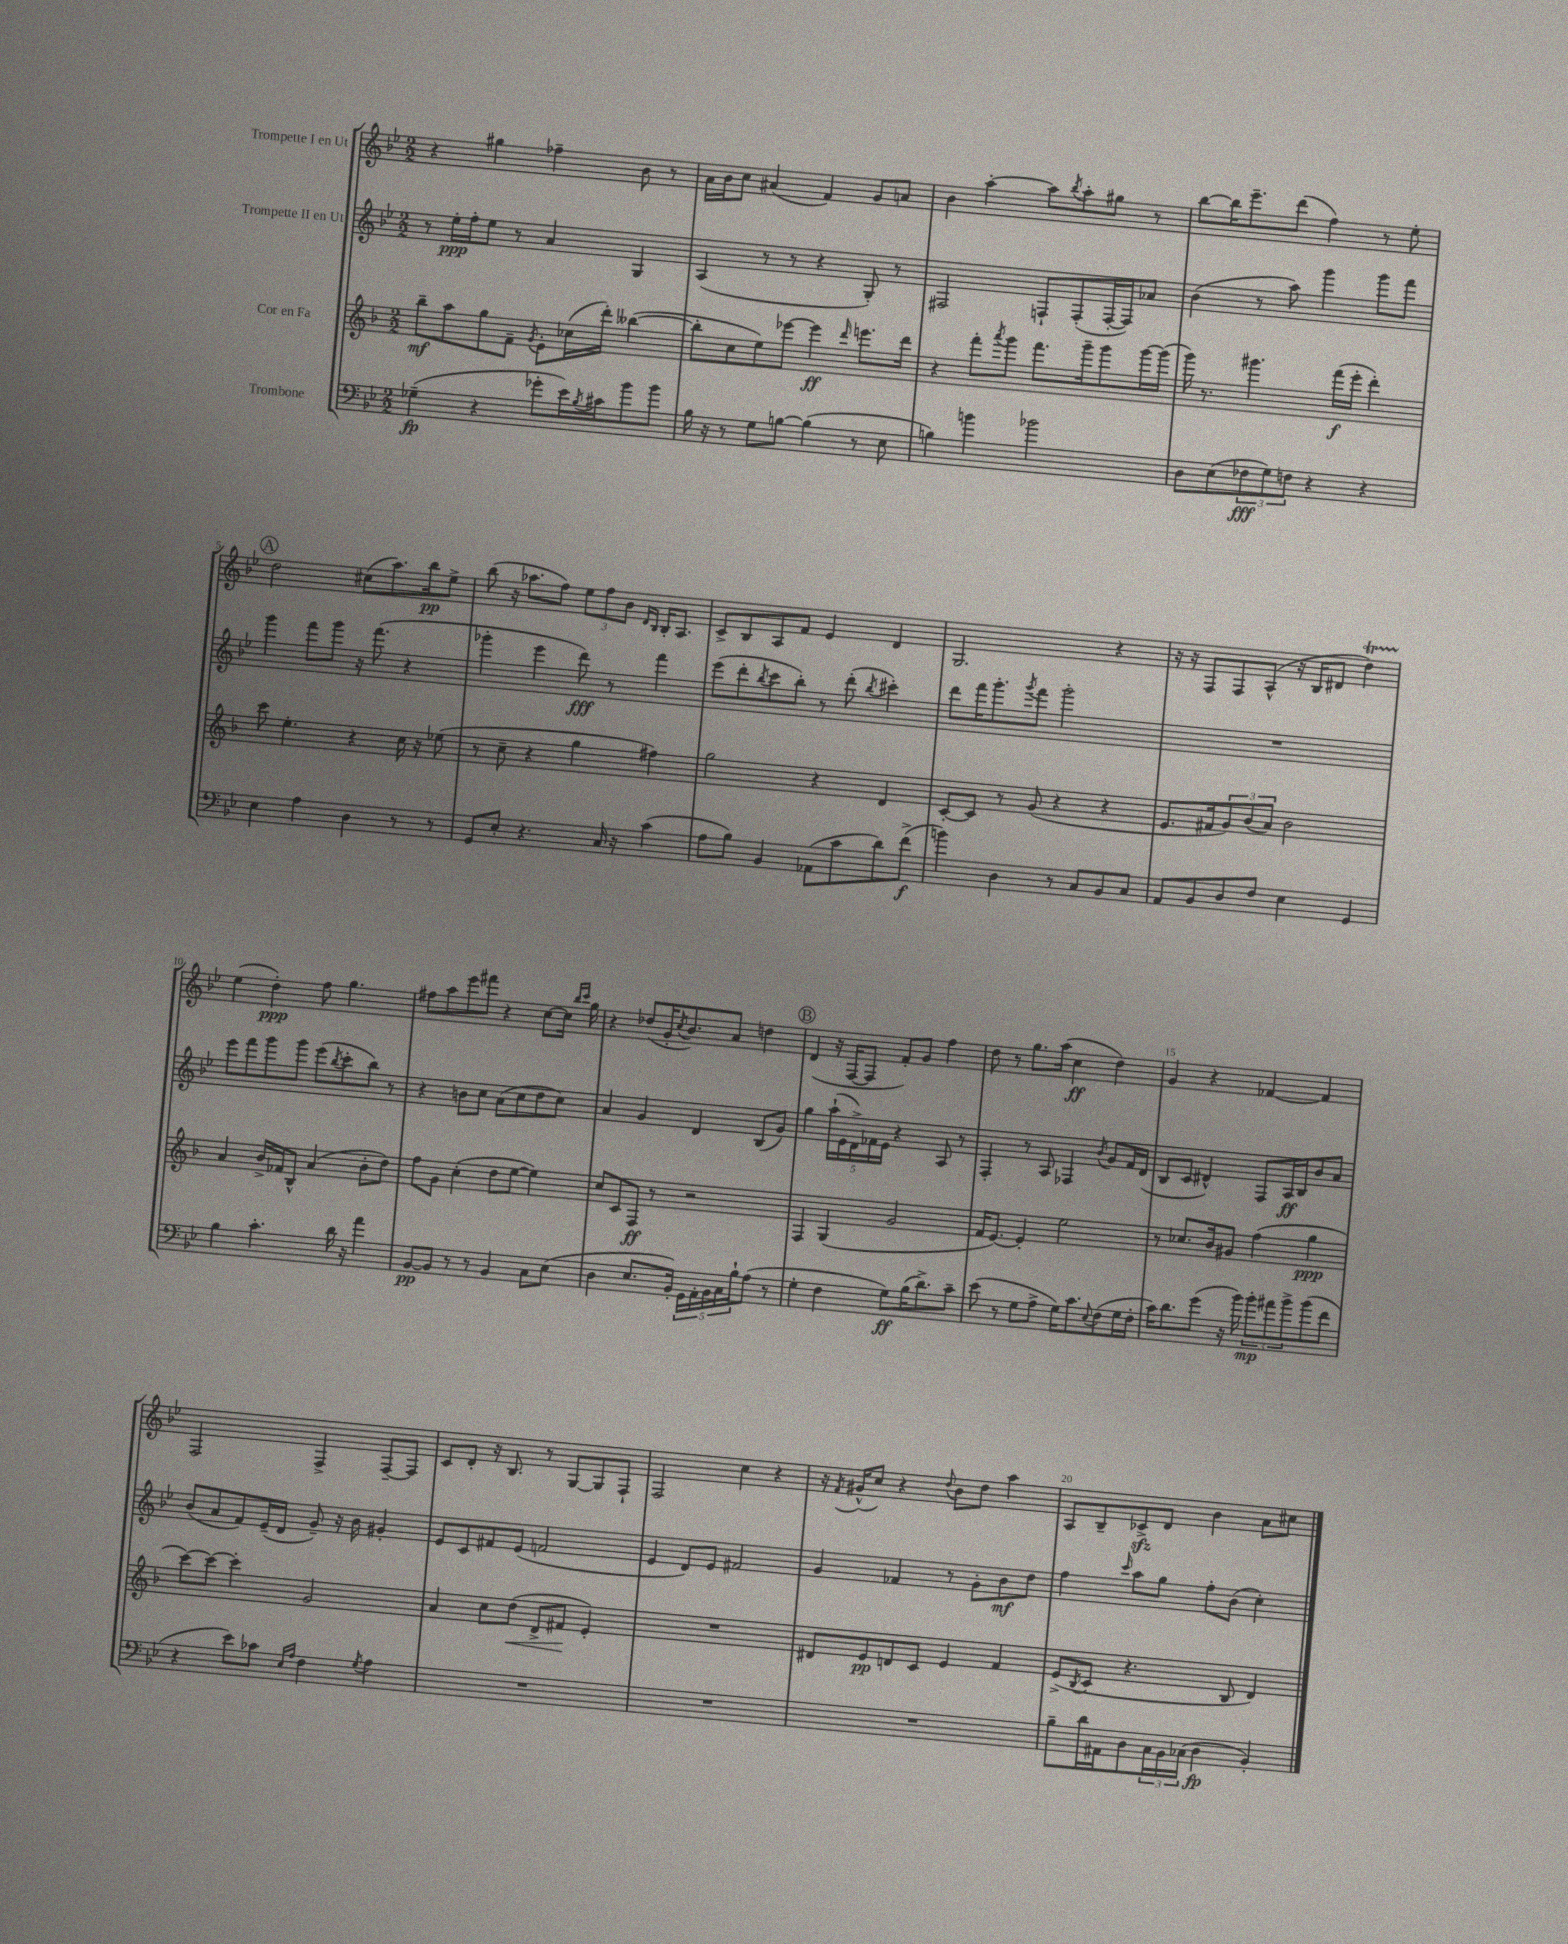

**kern	**kern	**kern	**kern
*staff4	*staff3	*staff2	*staff1
*clefF4	*clefG2	*clefG2	*clefG2
*k[b-e-]	*k[b-]	*k[b-e-]	*k[b-e-]
*M2/2	*M2/2	*M2/2	*M2/2
(4G-~\	8bb-~\L	8r	4r
.	8aa\	16ee-'\LL	.
.	.	16ff'\J	.
4r	8gg\	8ee-\J	4gg#\
.	8f~\J	8r	.
.	8qg/	.	.
8g-'\L	8e'\L	4a/	4ff-~\
16e-\L)	(16cc-\L	.	.
8qB-/	.	.	.
16c#\J	16ddd'\JJ)	.	.
8b-\	([4bb--\	4G/	8b-\
8b-\J	.	.	8r
=	=	=	=
16B-\	8bb--'\]L	(4A/	16a\LL
16r	.	.	16b-\J
8r	8cc\	.	8cc\J
8G\L	8ee\)	8r	(4a#/
[8B\J	[8eee-\J	8r	.
(4B\]	4eee-\]	4r	4f/)
.	16qqddd/	.	.
8r	8.eee\L	8G'/)	8g/L
8E-\	.	8r	8a/J
.	16ddd\Jk	.	.
=	=	=	=
4B\)	4r	2F#/	4b-\
4b\	8fff'\L	.	[4aa'\
.	8qaaa/	.	.
.	8ggg\J	.	.
2b-\	8.fff\L	8F`/L	8aa\]L
.	.	.	8qbb-/
.	.	(8F'/	8aa'\
.	16ggg~\k	.	.
.	8ggg\	[16F'/L	8gg#\J
.	.	16F/]J)	.
.	[16ggg\L	8a-/J	8r
.	(16ggg\]JJ	.	.
=	=	=	=
8D\L	16ggg\)	(4b-\	[8bb-\L
.	8.r	.	.
(8E-\	.	.	16bb-\]K
.	.	.	8.eee-~\
12F-\	4.ggg#\	8r	.
12G\)	.	.	.
.	.	8aa\)	(8ddd\J
12F\J	.	.	.
4r	.	4ggg\	4ff\)
.	(16fff\LL	.	.
.	16eee'\JJ	.	.
4r	4ddd'\)	8ggg\L	8r
.	.	8fff\J	8ee-'\
=	=	=	=
4E-\	8ccc\	4ggg\	2dd\
.	4.ee'\	.	.
4A\	.	8fff\L	.
.	.	8ggg\J	.
4D\	4r	16r	(8cc#\L
.	.	(8.fff\	.
.	.	.	8.aa\)
8r	16cc\	4r	.
.	16r	.	16bb-\k
8r	(8ee-\	.	8ee-^\J
=	=	=	=
8GG/L	8r	4ggg-'\	(8bb-\
8E-'/J	8cc~\	.	16r
.	.	.	8.aa-\L
4.r	4r	4eee-\	.
.	.	.	8ff\J)
.	4gg\	8ddd\)	12ee-\L
.	.	.	12ff\
16C/	.	8r	.
.	.	.	12b-\J
16r	.	.	.
.	.	.	16qqd/LL
.	.	.	16qqB-/JJ
(4c\	4ff#\)	4fff\	16B-'/LK
.	.	.	8.A/J
=	=	=	=
8A\L	2gg\	(8eee-\L	8c^/L
8B-\J)	.	8ddd'\	8B-/
.	.	8qbb-/	.
4BB-/	.	8ccc\	8A/
.	.	8bb-'\J)	8f/J
(8AA-\L	4r	8r	4e-/
8c\	.	(8ddd'\	.
.	.	8qbb-/	.
8d\)	4d/	4ccc#'\)	4d/
(8f^\J	.	.	.
=	=	=	=
4b\)	[8c'/L	8ddd\L	2.G/
.	8c/]J	16fff\K	.
.	.	8.ggg'\	.
4D\	8r	.	.
.	.	8qggg/	.
.	(8g/	8fff\J	.
8r	4r	2ggg'\	.
8C/L	.	.	.
8BB-/	4r	.	4r
8C/J	.	.	.
=	=	=	=
8AA/L	8.e/L	1r	16r
.	.	.	16r
8BB-/	.	.	8F/L
.	16f#/k	.	.
8D/	12g/)	.	8F/
.	(12b-/	.	.
8F/J	.	.	(8A^^/J
.	12a/J)	.	.
4E-\	2b-\	.	16r
.	.	.	16B-/LK
.	.	.	8d#/J
4GG/	.	.	4dd\)
=	=	=	=
4B-\	4a/	8eee-\L	(4ee-\
.	.	8fff\	.
4.c'\	16b-^/LL	8ggg\	4dd'\)
.	16f-/J	.	.
.	8B-^^/J	8ggg\J	.
.	(4a/	(8eee-\L	8ff\
.	.	8qbb-/	.
16d\	.	8ccc'\	4.gg\
16r	.	.	.
4a\	8b-'\L	8bb-\J)	.
.	8dd\J)	8r	.
=	=	=	=
[8BB-/L	8ff\L	4r	8ff#\L
8BB-/]J	8g\J	.	8aa\
8r	(4cc'\	8b\L	8eee-\
8r	.	8cc\J	8fff#\J
4BB-/	8dd\L	(8a\L	4r
.	[8ee\J	8cc\	.
8C\L	4ee\])	8dd\	[8cc\L
(8E-\J	.	8cc\J)	16cc\]Jk
.	.	.	16qqbb-/LL
.	.	.	16qqccc/JJ
.	.	.	16gg\
=	=	=	=
4D\	8cc/L	4a/	4r
.	8c/	.	.
8.E-/L	8F/J	4g/	(8dd-/L
.	8r	.	16g'/K
.	.	.	8qcc/
16BB-'/Jk)	.	.	8.b-/)
20GG\LL	2r	4d/	.
20AA'\	.	.	.
20BB-\	.	.	.
.	.	.	8a/J
20C\	.	.	.
20B-`\J	.	.	.
(8A\J	.	(8B-/L	4dd\
8r	.	8g/J)	.
=	=	=	=
4G'\	4F/	4gg\	(4d/
4F\	(4G/	(20aa`\LL	16r
.	.	20e-\	.
.	.	.	[16F/LK
.	.	20d^\)	.
.	.	.	8F/]J
.	.	20f-\	.
.	.	20e-\JJ	.
8G\L)	2g/	4r	8f'/L)
(16B-\K	.	.	8g/J
8.d^\)	.	.	.
.	.	8A/	4ff\
8c~\J	.	8r	.
=	=	=	=
(8e-\	16f/LK	4F'/	8dd\
.	[8.e/J)	.	.
8r	.	.	8r
8G\L	4e'/]	8r	8.gg\L
8A^\J	.	8A/	.
.	.	.	(16aa\Jk
16G\LK)	2ee\	4F-/	4cc\
8.c\	.	.	.
8qqE-/	.	8qb-/	.
(8F\	.	8g/L	4dd\)
16G\L	.	16f/L	.
16F'\JJ	.	(16d/JJ	.
=	=	=	=
16c\LK)	8r	8B-/L	4g/
8.d\	.	.	.
.	8.cc-/L	8c/J	.
(8g\J	.	4d#^^/)	4r
.	16b-/k	.	.
16r	8g#/J	.	.
16b-\)	.	.	.
12b-'\L	(4ff\	8F/L	[4f-/
12a#\	.	.	.
.	.	16A/L	.
12b-^\	.	.	.
.	.	16B-/J	.
(8b-\	4gg\	8b-/	4f-/]
8f\J	.	8a/J	.
=	=	=	=
4r	[8ccc\L)	(8b-/L	2F/
.	8ccc\_J	8a/	.
8e-\L)	4ccc'\]	8f/)	.
8c-\J	.	(16e-~/L	.
.	.	16d/JJ	.
16qqE-/LL	.	.	.
16qqA/JJ	.	.	.
4F\	2g/	8g~/)	4F^/
.	.	16r	.
.	.	16b-\	.
8qG/	.	.	.
4A\	.	4g#'/	[8F~/L
.	.	.	8F/]J
=	=	=	=
1r	4a/	8e-/L	8c/L
.	.	8c/	8d'/J
.	8cc\L	8f#/	16r
.	.	.	8.B-/
.	(8dd\J	(8e-/J	.
.	8d^/L	2f/	8r
.	8f#/J	.	[8G/L
.	4e'/)	.	8G/]
.	.	.	8F`/J
=	=	=	=
1r	1r	4e-/	2F/
.	.	8d/L)	.
.	.	8e-/J	.
.	.	2f#/	4cc\
.	.	.	4r
=	=	=	=
1r	8d#/L	4g/	16r
.	.	.	8qf/
.	.	.	(16g#^^/LK
.	8e/	.	8cc/J)
.	8d/	4f-/	4r
.	8c/J	.	.
.	.	.	8qqdd/
.	4e/	8r	8b-\L
.	.	8g'\L	8dd\J
.	4f/	8b-\	4aa\
.	.	8dd\J	.
=	=	=	=
8B-~\L	(8e^/L	4ff\	8A/L
.	8qB-/	.	.
16d\L	8c/J	.	8B-~/
16AA#\J	.	.	.
.	.	16qqccc/	.
8D\	4.r	8aa\L	8c-^/
24C\L	.	8gg\J	8d/J
24BB-\	.	.	.
(24C-\JJ	.	.	.
4D\	.	8ff'\L	4b-\
.	8B-/	(8b-\J	.
4BB-'/)	4d/)	4cc'\)	8a\L
.	.	.	8cc#\J
==	==	==	==
*-	*-	*-	*-
